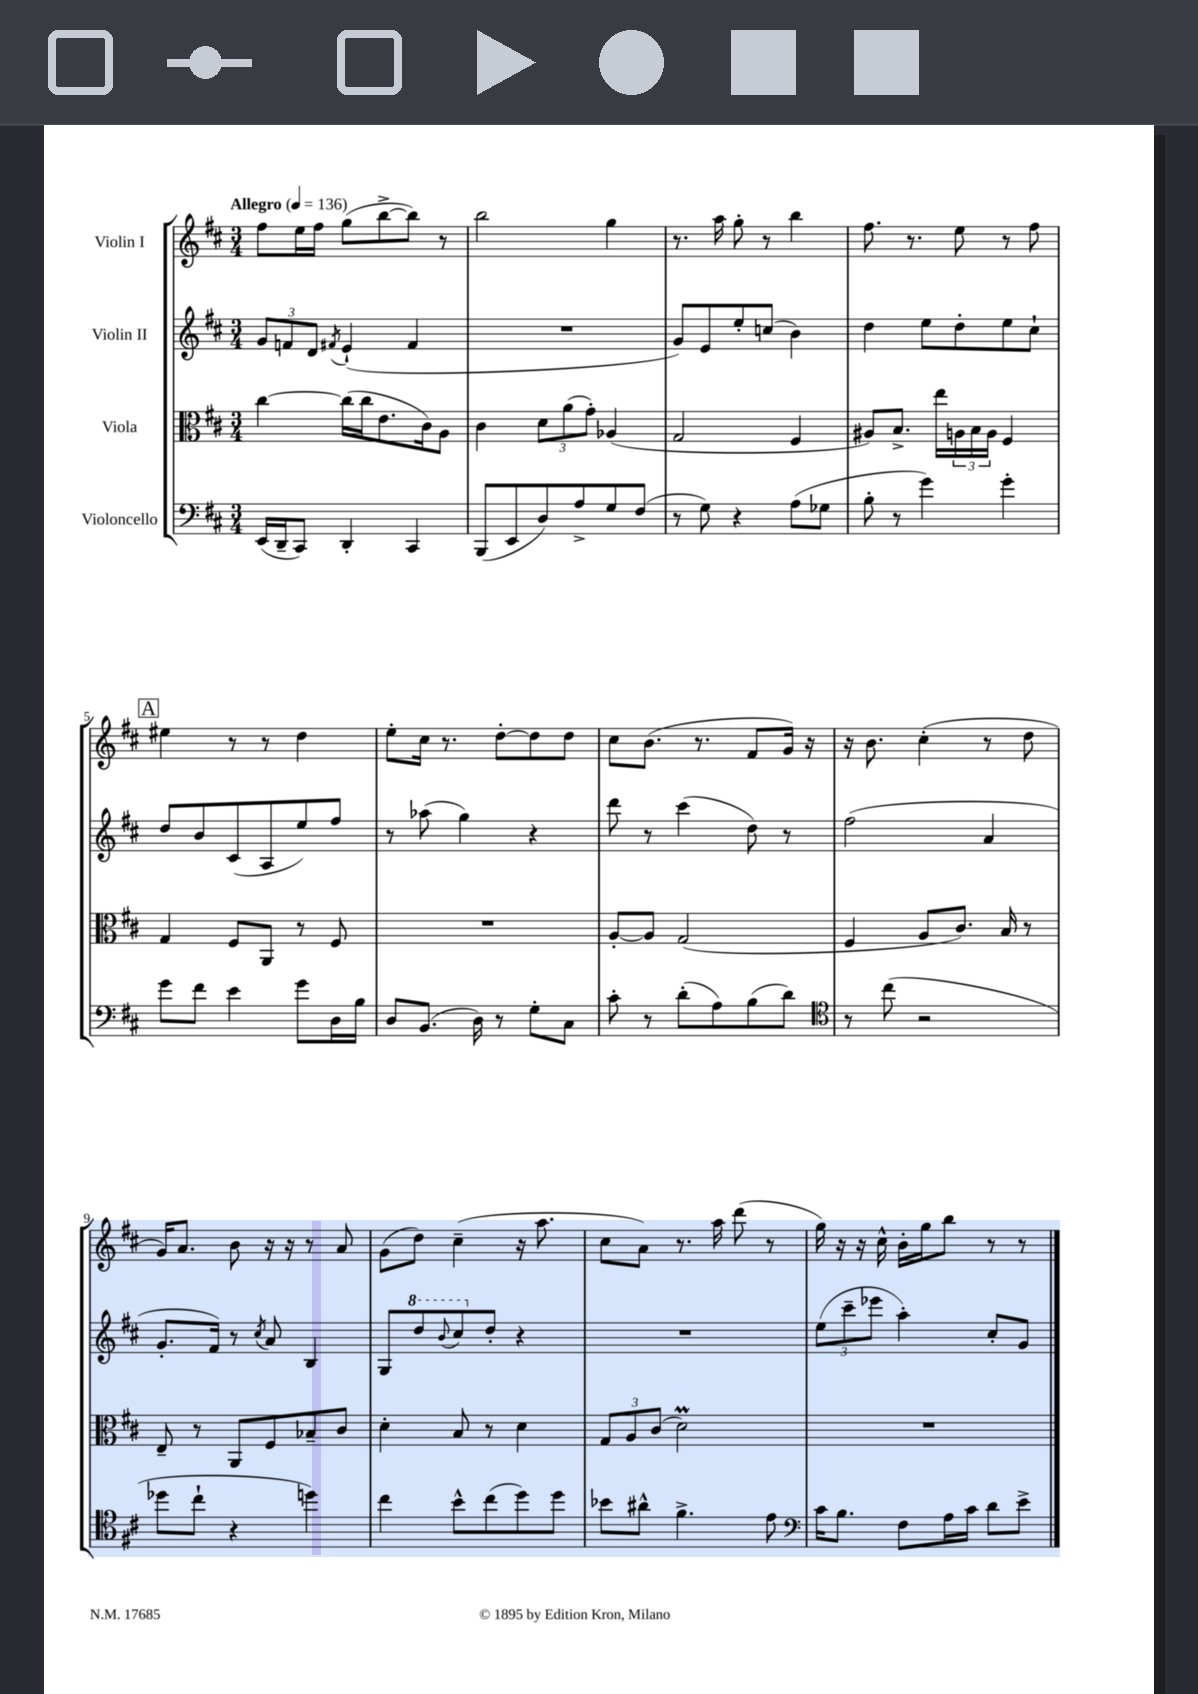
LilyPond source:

<<
\new StaffGroup <<
\new Staff = "s0" \with { instrumentName = "Violin I" } {
    \clef treble \key d \major \numericTimeSignature \time 3/4 \tempo "Allegro" 4 = 136
    fis''8 e''16 fis''16 g''8( b''8~-> b''8) r8 |
    b''2 g''4 |
    r8. a''16 g''8-. r8 b''4 |
    fis''8. r8. e''8 r8 fis''8 |
    \mark \markup { \box "A" } eis''4 r8 r8 d''4 |
    e''8-. cis''16 r8. d''8~-. d''8 d''8 |
    cis''8 b'8.( r8. fis'8 g'16) r16 |
    r16 b'8. cis''4-.( r8 d''8 |
    g'16) a'8. b'8 r16 r16 r8 a'8 |
    g'8( d''8) cis''4--( r16 a''8. |
    cis''8 a'8) r8. a''16 d'''8( r8 |
    g''16) r16 r16 cis''16-^ b'16-. g''16 b''8 r8 r8 \bar "|." |
}
\new Staff = "s1" \with { instrumentName = "Violin II" } {
    \clef treble \key d \major \numericTimeSignature \time 3/4
    \tuplet 3/2 { g'8 f'8 d'8 } \acciaccatura { fis'8 } e'4-!( fis'4 |
    R2. |
    g'8) e'8 e''8-. c''8( b'4) |
    d''4 e''8 d''8-. e''8 cis''8-! |
    \mark \markup { \box "A" } d''8 b'8 cis'8( a8 e''8) fis''8 |
    r8 aes''8( g''4) r4 |
    d'''8 r8 cis'''4( d''8) r8 |
    fis''2( a'4 |
    g'8.-. fis'16) r8 \acciaccatura { cis''8 } a'8 b4 |
    g8 \ottava #1 d'''8 \appoggiatura { b''8 } cis'''8 \ottava #0 d''8-. r4 |
    R2. |
    \tuplet 3/2 { e''8( cis'''8-- ees'''8 } a''4-.) cis''8-. g'8 \bar "|." |
}
\new Staff = "s2" \with { instrumentName = "Viola" } {
    \clef alto \key d \major \numericTimeSignature \time 3/4
    cis''4~ cis''16( cis''16 e'8. cis'16) a8 |
    cis'4 \tuplet 3/2 { d'8 a'8( g'8-.) } aes4( |
    g2 fis4 |
    ais8) b8.-> e''16 \tuplet 3/2 { a16 b16 a16 } fis4 |
    \mark \markup { \box "A" } g4 fis8 a,8 r8 fis8 |
    R2. |
    a8~-. a8 g2( |
    fis4 a8 cis'8.) b16 r8 |
    e8-- r8 a,8 fis8 bes8-- cis'8 |
    d'4-. b8 r8 d'4 |
    \tuplet 3/2 { g8 a8 cis'8( } d'2\prall) |
    R2. \bar "|." |
}
\new Staff = "s3" \with { instrumentName = "Violoncello" } {
    \clef bass \key d \major \numericTimeSignature \time 3/4
    e,16( d,16-- cis,8) d,4-. cis,4 |
    b,,8( e,8 d8) a8-> g8 fis8( |
    r8 g8) r4 a8( ges8 |
    b8-. r8 g'4) g'4-. |
    \mark \markup { \box "A" } g'8 fis'8 e'4 g'8 d16 b16 |
    d8 b,8.( d16) r8 g8-. cis8 |
    cis'8-. r8 d'8-.( a8) b8( d'8) |
    \clef tenor r8 cis''8( r2 |
    des''8 cis''8-! r4 d''4) |
    cis''4 b'8-^ cis''8( d''8) d''8 |
    bes'8 ais'8-^ fis'4.-> e'8 |
    \clef bass cis'16 b8. fis8 a16 cis'16 d'8 e'8-> \bar "|." |
}
>>
>>
